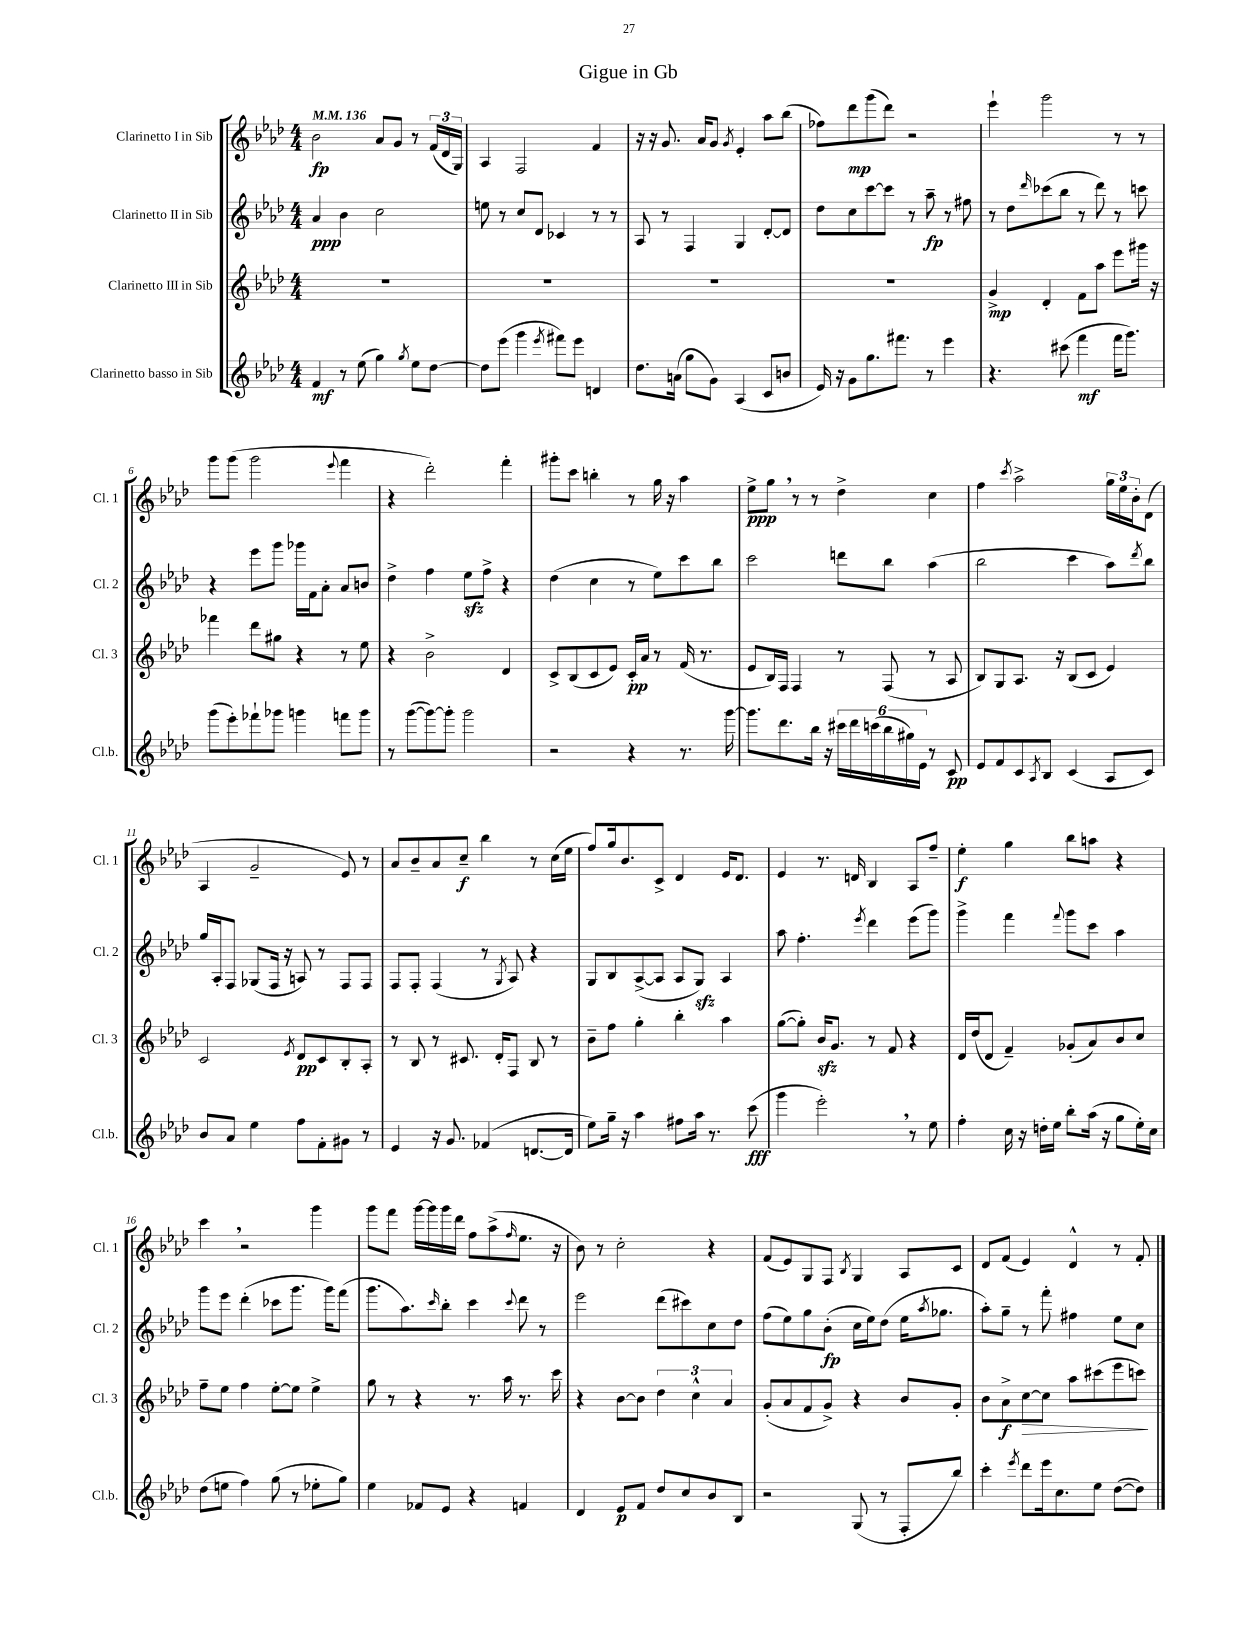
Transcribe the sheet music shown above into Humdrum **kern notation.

**kern	**kern	**kern	**kern
*staff4	*staff3	*staff2	*staff1
*clefG2	*clefG2	*clefG2	*clefG2
*k[b-e-a-d-]	*k[b-e-a-d-]	*k[b-e-a-d-]	*k[b-e-a-d-]
*M4/4	*M4/4	*M4/4	*M4/4
*MM136	*MM136	*MM136	*MM136
4f/	1r	4a-/	2b-\
8r	.	4b-\	.
(8ee-\	.	.	.
4gg\)	.	2cc\	8a-/L
.	.	.	8g/J
8qgg/	.	.	.
8ee-\L	.	.	8r
[8dd-\J	.	.	(24f/LL
.	.	.	24d-/
.	.	.	24G/JJ)
=	=	=	=
8dd-\]L	1r	8ee\	4A-/
(8eee-\J	.	8r	.
4ggg\	.	8cc/L	2F/
.	.	8d-/J	.
8qeee-/	.	.	.
8fff#\L)	.	4c-/	.
8eee-\J	.	.	.
4d/	.	8r	4f/
.	.	8r	.
=	=	=	=
8.dd-\L	1r	8A-/	16r
.	.	.	16r
.	.	8r	8.g/
(16a\Jk	.	.	.
8gg\L	.	4F/	.
.	.	.	16a-/LK
8g\J)	.	.	8g/J
.	.	.	8qg/
(4A-/	.	4G/	4e-'/
8c/L	.	[8d-'/L	8aa-\L
8b/J	.	8d-/]J	(8bb-\J
=	=	=	=
16e-/)	1r	8dd-\L	8ff-\L)
16r	.	.	.
8g\L	.	8cc\	8ddd-\
8.gg\	.	[8ccc\	(8ggg\
.	.	8ccc\]J	8ddd-\J)
8.fff#\J	.	.	.
.	.	8r	2r
8r	.	8aa-~\	.
4eee-\	.	8r	.
.	.	8ff#\	.
=	=	=	=
4.r	4g^/	8r	4eee-`\
.	.	8dd-\L	.
.	.	16qqddd-/	.
.	4d-'/	(8ccc-\	2ggg\
(8ccc#\	.	8bb-\J	.
4fff\	8f\L	8r	.
.	8aa-\J	8ddd-\)	.
16fff\LK	8eee-\L	8r	8r
8.ggg\J)	.	.	.
.	16ggg#\Jk	8ccc\	8r
.	16r	.	.
=	=	=	=
(8ggg\L	4fff-\	4r	8ggg\L
8eee-'\)	.	.	(8ggg\J
8fff-`\	8ddd-\L	8eee-\L	2ggg\
8ggg-\J	8gg#\J	8ggg\J	.
4ggg\	4r	16ggg-\LL	.
.	.	16f\J	.
.	.	8a-'\J	.
.	.	.	8qqeee-/
8fff\L	8r	8a-/L	4fff\
8ggg\J	8ee-\	8b/J	.
=	=	=	=
8r	4r	4dd-^\	4r
([8ggg\L	.	.	.
8ggg\_)	2b-^\	4ff\	2ddd-'\)
8ggg'\]J	.	.	.
2ggg\	.	8ee-\L	.
.	.	8ff^\J	.
.	4d-/	4r	4fff'\
=	=	=	=
2r	8c^/L	(4dd-\	8ggg#'\L
.	(8B-/	.	8ccc\J
.	8c/	4cc\	4bb'\
.	8e-/J)	.	.
4r	16c'/LL	8r	8r
.	16a-/JJ	.	.
.	8r	8ee-\L)	16gg\
.	.	.	16r
8.r	(16f/	8ccc\	4aa-\
.	8.r	.	.
.	.	8bb-\J	.
[16ggg\	.	.	.
=	=	=	=
8.ggg\]L	8e-/L	2ccc\	8ee-^\L
.	16B-/L)	.	8gg\J
8.ddd-\	16F/JJ	.	.
.	4F/	.	8r
16bb-\Jk	.	.	8r
16r	.	.	.
24ccc#\LL	8r	8ddd\L	4dd-^\
24ddd-\	.	.	.
(24ccc\	.	.	.
24bb-\	(8F/	8bb-\J	.
24gg#\)	.	.	.
24e-\JJ	.	.	.
8r	8r	(4aa-\	4cc\
8c/	8A-/	.	.
=	=	=	=
8e-/L	8B-/L)	2bb-\	4ff\
8f/	8G/	.	.
.	.	.	8qccc/
8c/	8.A-/J	.	2aa-^\
8qA-/	.	.	.
8B-/J	.	.	.
.	16r	.	.
(4c/	(8B-/L	4ccc\	.
.	8c/J	.	.
8A-/L	4e-/)	8aa-\L)	24gg\LL
.	.	.	24ee-\
.	.	.	24b-'\J
.	.	8qddd-/	.
8c/J)	.	8bb-\J	(8d-\J
=	=	=	=
8b-/L	2c/	16gg/LL	4A-/
.	.	16A-'/J	.
8a-/J	.	8F/J	.
4ee-\	.	(8G-/L	2g~/
.	.	16F/Jk	.
.	.	16r	.
.	8qe-/	.	.
8ff\L	8d-/L	8A/)	.
8f'\	8c/	8r	.
8g#\J	8B-'/	8F/L	8e-/)
8r	8A-'/J	8F/J	8r
=	=	=	=
4e-/	8r	8F/L	8a-/L
.	8B-/	8F'/J	8b-~/
16r	8r	(4F/	8a-/
8.g/	.	.	.
.	8.c#/	.	8cc~/J
(4f-/	.	8r	4bb-\
.	16d-'/LK	.	.
.	.	8qG/	.
.	8F/J	8A-/)	.
[8.d/L	8B-/	4r	8r
.	8r	.	(16cc\LL
16d/]Jk	.	.	16ee-\JJ
=	=	=	=
8ee-\L)	8b-~\L	8G/L	8ff/L)
16gg~\Jk	8ff\J	8B-/	16gg/k
16r	.	.	8.b-/
4aa-\	4gg'\	([8A-^/	.
.	.	8A-/]J	8c^/J
8ff#\L	4bb-'\	8A-/L	4d-/
16aa-\Jk	.	8G/J)	.
8.r	.	.	.
.	4aa-\	4A-/	16e-/LK
.	.	.	8.d-/J
(8ccc\	.	.	.
=	=	=	=
4ggg\	([8gg\L	8aa-\	4e-/
.	8gg'\]J)	4.ff'\	.
2eee-'\)	16b-/LK	.	8.r
.	8.g/J	.	.
.	.	.	16d/
.	.	8qeee-/	.
.	8r	4ddd-\	4B-/
.	8f/	.	.
8r	4r	(8eee-\L	8A-/L
8ee-\	.	8ggg\J)	8ff~/J
=	=	=	=
4ff'\	16d-/LL	4ggg^\	4ee-'\
.	(16dd-/J	.	.
.	8d-/J	.	.
16cc\	4f~/)	4fff\	4gg\
16r	.	.	.
16dd'\LL	.	.	.
16ee-\JJ	.	.	.
.	.	8qqfff/	.
8bb-'\L	(8g-'/L	8ggg\L	8bb-\L
(16aa-\Jk	8a-/)	8ccc\J	8aa\J
16r	.	.	.
8gg\L	8b-/	4aa-\	4r
16ee-'\L)	8cc/J	.	.
16cc\JJ	.	.	.
=	=	=	=
(8dd-\L	8ff~\L	8ggg\L	4ccc\
8ee\J	8ee-\J	8eee-\J	.
4ff\)	4ff\	(4ddd-'\	2r
(8gg\	[8ee-'\L	8ccc-\L	.
8r	8ee-\]J	8.ggg\J	.
8ee-'\L	4ee-^\	.	4ggg\
.	.	16ggg\LK)	.
8gg\J)	.	(8fff\J	.
=	=	=	=
4ee-\	8gg\	8.ggg\L	8ggg\L
.	8r	.	8fff\J
.	.	8.aa-\)	.
8f-/L	4r	.	[16ggg\LL
.	.	.	16ggg\]
.	.	16qqccc/	.
8e-/J	.	8bb-'\J	16ggg\
.	.	.	16ddd-\JJ
4r	8.r	4ccc\	8ff\L
.	.	.	(8aa-^\
.	16aa-\	.	.
.	.	8qqccc/	16qqff/
4f/	8.r	8ddd-\	8.ee-\J
.	.	8r	.
.	16ccc\	.	16r
=	=	=	=
4d-/	4r	2eee-\	8b-\)
.	.	.	8r
8e-/L	[8b-\L	.	2cc'\
8f/J	8b-\]J	.	.
8dd-/L	6dd-\	(8ddd-\L	.
8cc/	.	8ccc#\)	.
.	6cc^^\	.	.
8b-/	.	8cc\	4r
.	6a-/	.	.
8B-/J	.	8dd-\J	.
=	=	=	=
2r	(8g'/L	(8ff\L	(8f/L
.	8a-/	8ee-\)	8e-/)
.	8f/	8gg\	8G/
.	8g^/J)	(8b-'\J	8F/J
.	.	.	8qB-/
(8G/	4r	16cc\LL	4G/
.	.	16ee-\J)	.
8r	.	(8dd-\J	.
8F'/L	8b-/L	16ee-\LK	8A-/L
.	.	8qaa-/	.
.	.	8.gg-\J	.
8bb-/J)	8g'/J	.	8c/J
=	=	=	=
4ccc'\	8b-\L	8aa-'\L)	8d-/L
.	8a-^\	8gg~\J	(8f/J
8qeee-/	.	.	.
8ddd-\L	[8cc\	8r	4e-/)
16eee-\k	8cc\]J	8fff'\	.
8.cc\	.	.	.
.	8aa-\L	4ff#\	4d-^^/
8ee-\J	(8ccc#\	.	.
([8dd-\L	8eee-\	8ee-\L	8r
8dd-\]J)	8ccc\J)	8cc\J	8f'/
==	==	==	==
*-	*-	*-	*-
